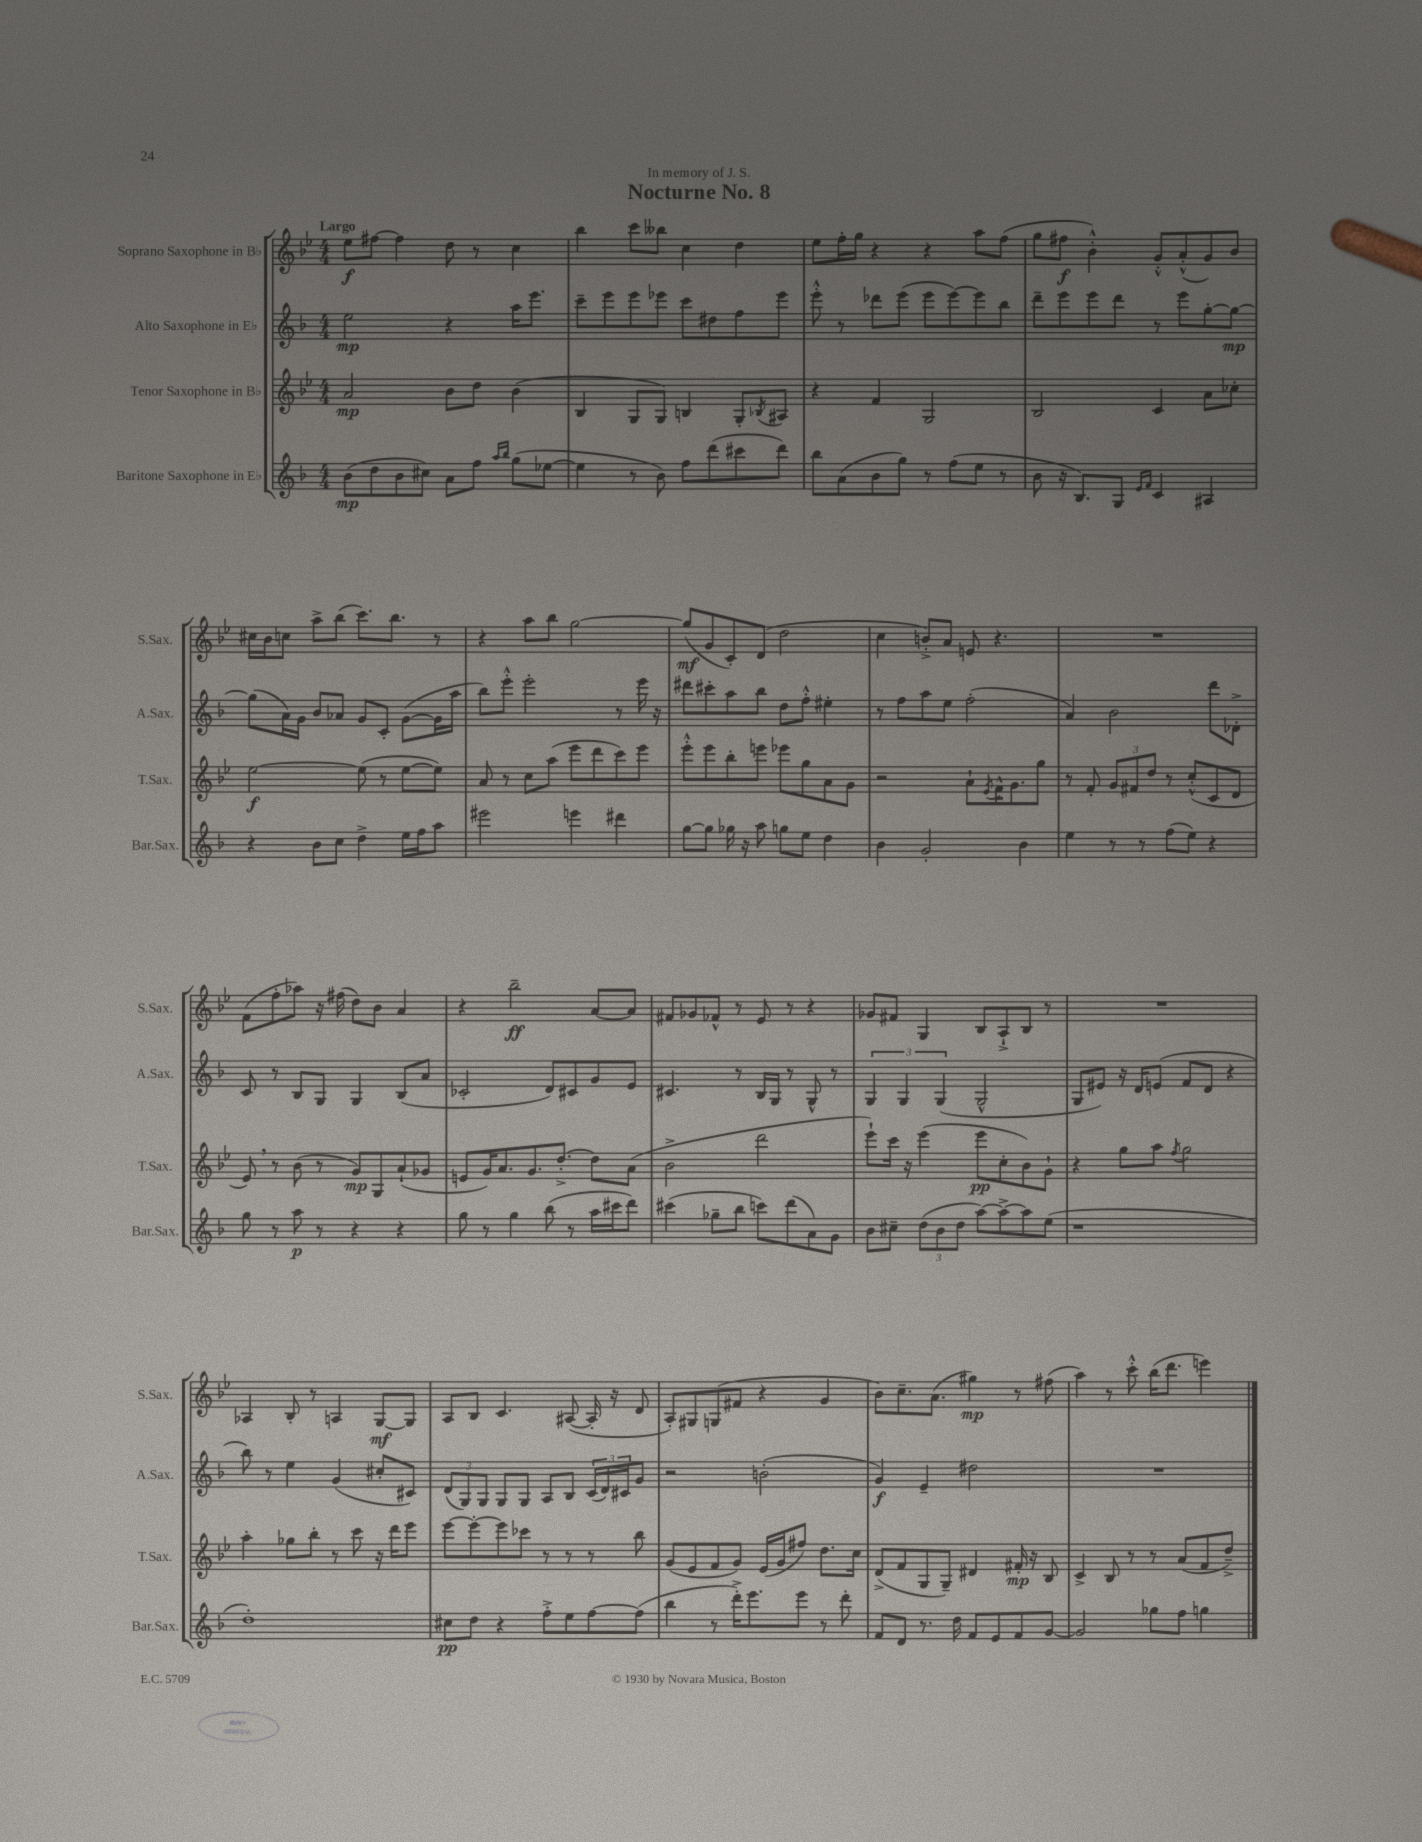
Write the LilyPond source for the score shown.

\header { title = "Nocturne No. 8" dedication = "In memory of J. S." }
<<
\new StaffGroup <<
\new Staff = "s0" \with { instrumentName = "Soprano Saxophone in Bb" shortInstrumentName = "S.Sax." } {
    \clef treble \key bes \major \numericTimeSignature \time 4/4 \tempo "Largo"
    ees''8\f fis''8~ fis''4 d''8 r8 c''4 |
    bes''4 c'''8 beses''8 c''4 d''4 |
    ees''8 f''16-. g''16 r4 r4 a''8 f''8( |
    g''8 fis''8\f bes'4-.-^) g'8-.-^ a'8-.-^( g'8) bes'8 |
    cis''16 bes'16 c''8 a''8-> bes''8( c'''8.) bes''8. r8 |
    r4 a''8 bes''8 g''2~ |
    g''8\mf( g'8 c'8-.) d'8( d''2 |
    c''4 b'8-.->) a'8 e'8 r4. |
    R1 |
    f'8( f''8-. aes''8) r16 fis''16( d''8) bes'8 a'4 |
    r4 bes''2--\ff a'8~ a'8 |
    fis'8 ges'8 fes'8-^ r8 ees'8 r8 r4 |
    ges'8 fis'8 g4 bes8 a8-!-> bes8 r8 |
    R1 |
    aes4 bes8-. r8 a4 g8~\mf g8 |
    a8 bes8 c'4. ais8~( ais16-. r16 d'8 |
    a8-.) gis8 g8( fis'8 r4 g'4 |
    bes'8) c''8.-- a'8.( gis''4\mp) r8 fis''8( |
    a''4) r8 c'''8-.-^ bes''16( d'''8. e'''4) \bar "|." |
}
\new Staff = "s1" \with { instrumentName = "Alto Saxophone in Eb" shortInstrumentName = "A.Sax." } {
    \clef treble \key f \major \numericTimeSignature \time 4/4
    e''2\mp r4 a''16 e'''8. |
    c'''8-- e'''8 e'''8 ees'''8 c'''8 dis''8 f''8 ees'''8 |
    e'''8-.-^ r8 des'''8 e'''8( e'''8 e'''8~) e'''8 bes''8 |
    d'''8-- e'''8 e'''8 d'''8 r8 e'''8 g''8~-. g''8~\mp |
    g''8( a'16) g'16 bes'8 aes'8 g'8 c'8-. g'8~( g'16 a''16 |
    bes''8) e'''8-.-^ e'''2-. r8 e'''16 r16 |
    dis'''8 cis'''8-. a''8 bes''8 d''8 f''8-.-^ eis''4-. |
    r8 f''8 a''8 e''8 f''2-.( |
    a'4) bes'2 d'''8 des'8-.-> |
    c'8 r8 bes8 g8 g4 bes8( a'8 |
    ces'2-. d'8) cis'8 g'8 e'8 |
    cis'4. r8 bes16 g16 r8 g8-^ r8 |
    \tuplet 3/2 { g4 g4 g4( } g2-^ |
    g8 eis'8) r16 d'16 e'8( f'8 d'8 r4 |
    bes''8) r8 e''4 g'4( cis''8-. cis'8) |
    \tuplet 3/2 { d'8( g8) g8 } g8 g8 a8 bes8 \tuplet 3/2 { c'16( d'16) cis'16 } g'8 |
    r2 b'2-.( |
    g'4\f) e'4-- dis''2 |
    R1 \bar "|." |
}
\new Staff = "s2" \with { instrumentName = "Tenor Saxophone in Bb" shortInstrumentName = "T.Sax." } {
    \clef treble \key bes \major \numericTimeSignature \time 4/4
    a'2\mp bes'8 d''8 bes'4( |
    bes4 g8 g8) b4 g8-. \acciaccatura { bes8 } ais8 |
    r4 f'4 g2 |
    bes2 c'4 a'8 ces''8-. |
    ees''2~\f ees''8( r8 ees''8~ ees''8) |
    a'8 r8 c''8 a''8( ees'''8 d'''8 c'''8) ees'''8 |
    ees'''8-.-^ ees'''8 bes''8-. e'''8 ees'''8 g''8 a'8 g'8 |
    r2 a'8-! \acciaccatura { ees'8 } f'16-^ g'8. g''8 |
    r8 f'8-. \tuplet 3/2 { g'8 fis'8 d''8 } r8 c''8-.-^( c'8 d'8 |
    ees'8) \breathe r8 bes'8( r8 g'8\mp) g8 a'8-!( ges'8 |
    e'8 g'16) a'8. g'8. d''8.~-.-> d''8 a'8( |
    bes'2-> d'''2 |
    ees'''8-!) c'''16 r16 ees'''4( ees'''8\pp c''8-. bes'8) g'8-! |
    r4 g''8 a''8 \acciaccatura { f''8 } g''2 |
    a''4-. ges''8 bes''8-. r8 c'''8 r16 d'''16 ees'''8 |
    ees'''8~ ees'''8~-. ees'''8 ces'''8 r8 r8 r8 bes''8 |
    g'8( ees'8 f'8 g'8) ees'16( g'16 fis''8) d''8. c''16 |
    d'8->( f'8 g8 g8--) dis'4 fis'16-.\mp r16 bes8 |
    c'4-> bes8 r8 r8 a'8( f'8 d''8--->) \bar "|." |
}
\new Staff = "s3" \with { instrumentName = "Baritone Saxophone in Eb" shortInstrumentName = "Bar.Sax." } {
    \clef treble \key f \major \numericTimeSignature \time 4/4
    bes'8\mp( d''8 bes'8 cis''8) a'8 f''8 \grace { a''16 bes''16 } g''8( ees''8~ |
    ees''4 r8 bes'8) f''8 d'''8( cis'''8 d'''8) |
    bes''8 a'8( bes'8 g''8) r8 f''8( e''8 r8 |
    bes'8 r16 bes8.) g8 \grace { e'16 f'16 } c'4 ais4 |
    r4 bes'8 c''8 d''4-> e''16 f''16 a''8 |
    eis'''2 e'''4 dis'''4 |
    g''8~ g''8 ges''16 r16 a''8 g''8 e''8 d''4 |
    bes'4 g'2-. bes'4 |
    e''4 r8 r8 f''8( e''8) r4 |
    g''8 r8 a''8\p r8 r4 r4 |
    g''8 r8 g''4 bes''8( r8 a''16 cis'''16 d'''8) |
    cis'''4( ges''8-- bes''8 c'''8) d'''8( a'8) g'8 |
    bes'8 cis''8-- \tuplet 3/2 { d''8( bes'8 d''8 } a''8~) a''8~-> a''8 e''8( |
    r1 |
    d''1-.) |
    cis''8\pp d''8 r4 f''8-.-> e''8 f''8~ f''8( |
    bes''4 r8 d'''16-.->) e'''8. e'''8 r8 d'''8-. |
    f'8 d'8 r8. d''16 f'8 e'8 f'8 g'8~ |
    g'2 ges''8 f''8 g''4 \bar "|." |
}
>>
>>
\layout { \context { \Score \remove "Bar_number_engraver" } }
